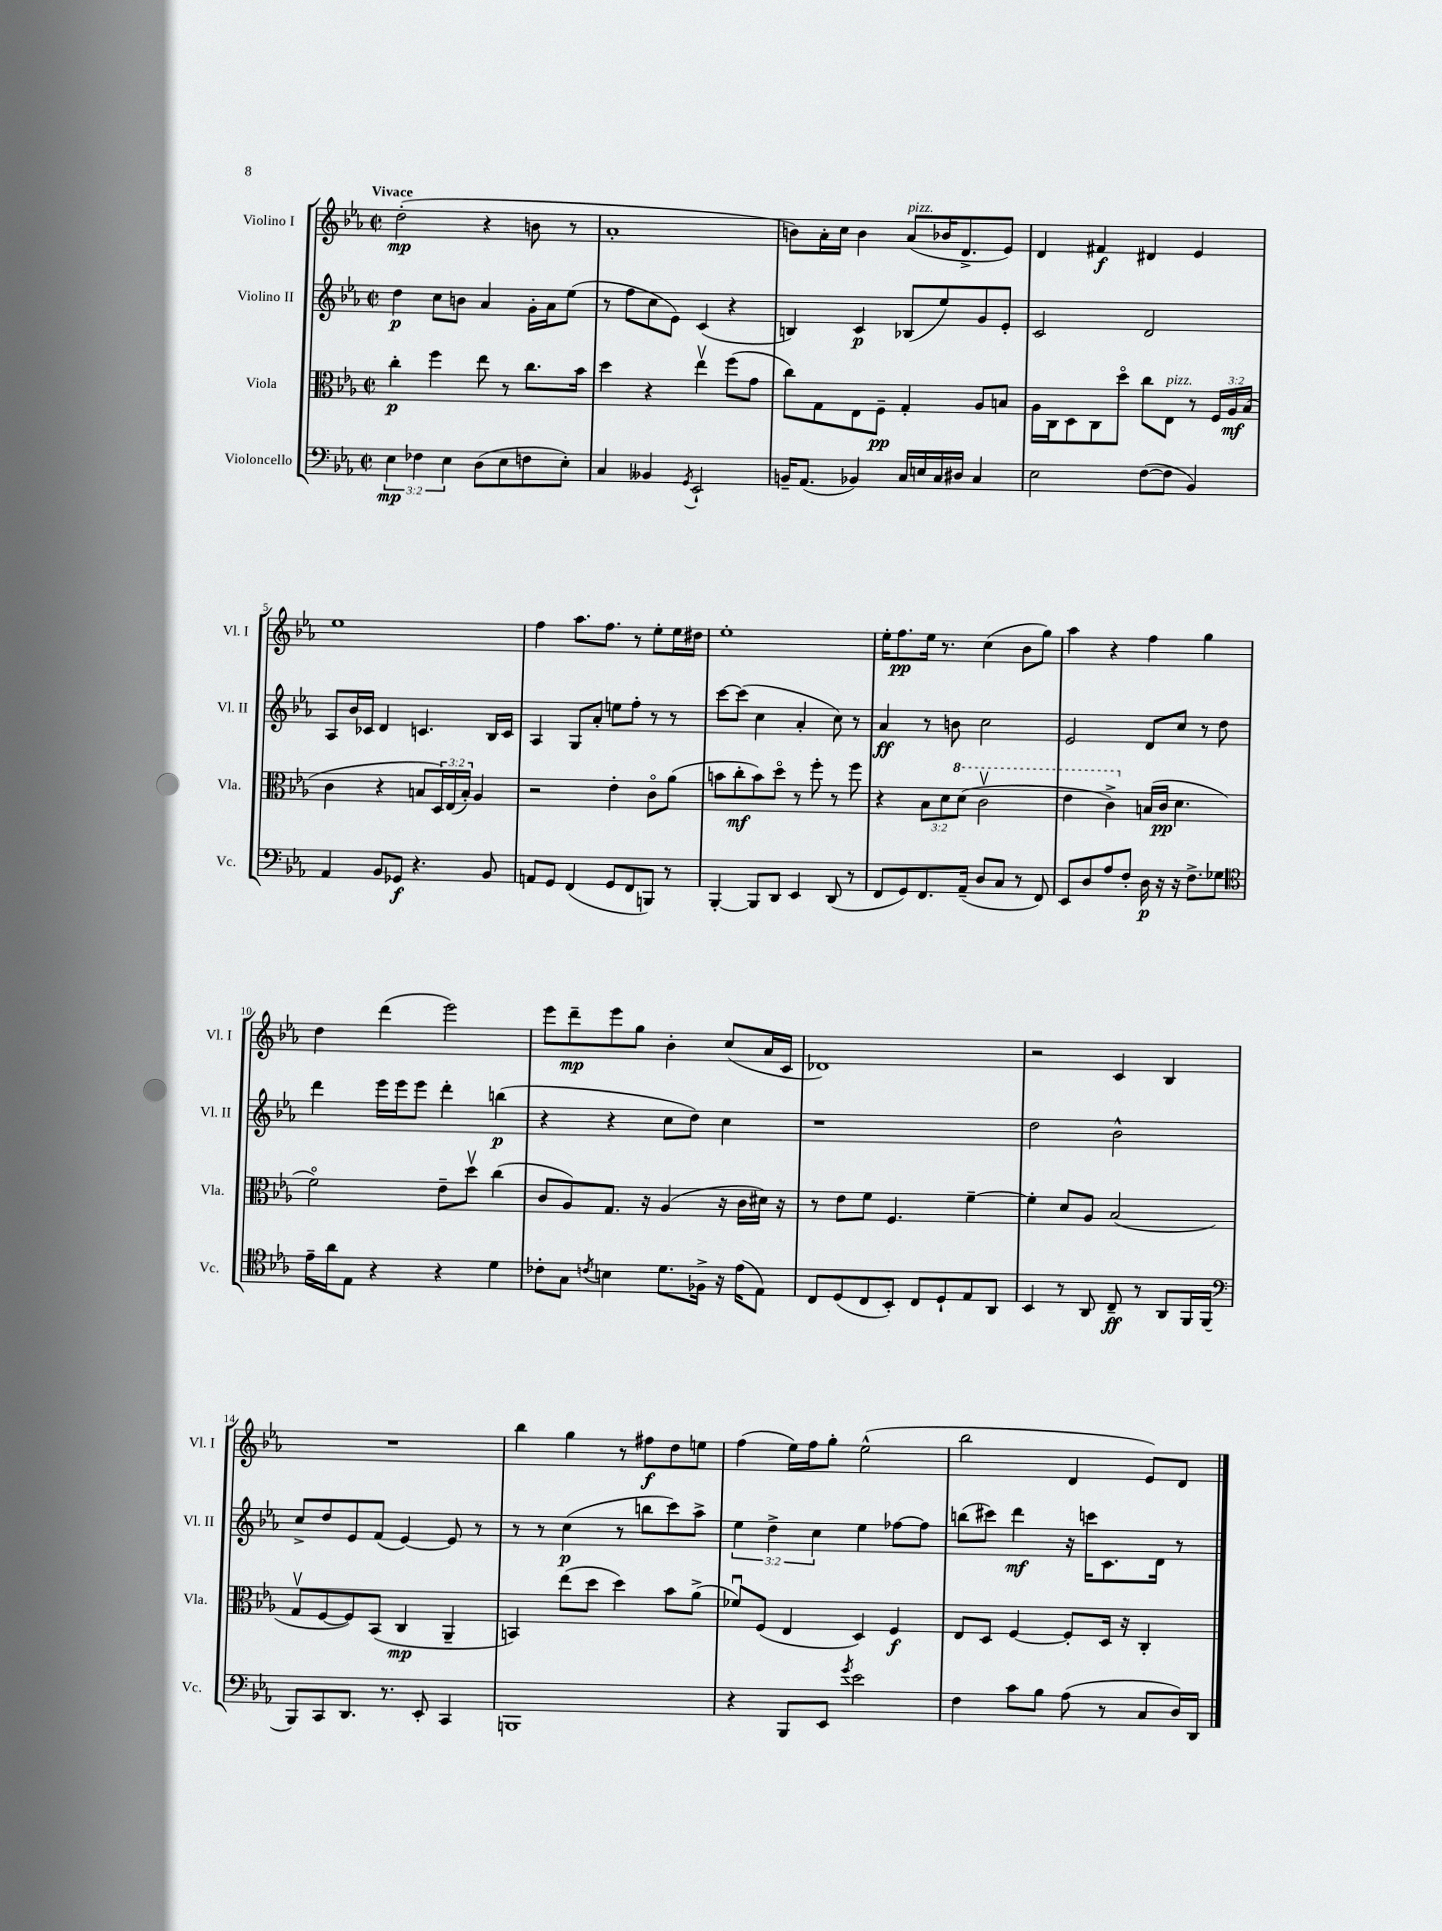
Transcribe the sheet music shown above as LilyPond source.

<<
\new StaffGroup <<
\new Staff = "s0" \with { instrumentName = "Violino I" shortInstrumentName = "Vl. I" } {
    \clef treble \key ees \major \defaultTimeSignature \time 2/2 \tempo "Vivace"
    d''2-.\mp( r4 b'8 r8 |
    aes'1-. |
    b'8) aes'16-. c''16 b'4 aes'8^\markup { \italic "pizz." }( bes'16 d'8.-> ees'8) |
    d'4 fis'4\f dis'4 ees'4 |
    ees''1 |
    f''4 aes''8. f''8. r8 ees''8-. ees''16 dis''16 |
    ees''1-. |
    ees''16-. f''8.\pp ees''16 r8. c''4( bes'8 g''8) |
    aes''4 r4 f''4 g''4 |
    d''4 d'''4( ees'''2) |
    ees'''8 d'''8--\mp ees'''8 g''8 bes'4-. c''8( aes'16 c'16 |
    des'1) |
    r2 c'4 bes4 |
    R1 |
    bes''4 g''4 r8 fis''8\f d''8 e''8 |
    f''4( ees''16) f''16 g''8-. ees''2-^( |
    bes''2 d'4 ees'8) d'8 \bar "|." |
}
\new Staff = "s1" \with { instrumentName = "Violino II" shortInstrumentName = "Vl. II" } {
    \clef treble \key ees \major \defaultTimeSignature \time 2/2 \override Staff.TupletNumber.text = #tuplet-number::calc-fraction-text
    d''4\p c''8 b'8 aes'4 g'16-. aes'16 ees''8( |
    r8 f''8 c''8 ees'8) c'4( r4 |
    b4) c'4\p bes8( ees''8) g'8 ees'8-. |
    c'2 d'2 |
    aes8 bes'16 ces'16 d'4 c'4. bes16 c'16 |
    aes4 g8 aes'8-. e''8 f''8-. r8 r8 |
    c'''8~ c'''8( c''4 aes'4-. c''8) r8 |
    aes'4\ff r8 b'8 c''2 |
    ees'2 d'8 c''8 r8 d''8 |
    d'''4 ees'''16 ees'''16 ees'''8 d'''4-. b''4\p( |
    r4 r4 c''8 d''8) c''4 |
    r1 |
    d''2 bes'2-^ |
    c''8-> d''8 ees'8 f'8( ees'4~) ees'8 r8 |
    r8 r8 c''4\p( r8 b''8 c'''8) aes''8-> |
    \tuplet 3/2 { ees''4 d''4-> c''4 } ees''4 fes''8~ fes''8 |
    b''8( cis'''8) d'''4\mf r16 c'''16 c'8. d'16 r8 \bar "|." |
}
\new Staff = "s2" \with { instrumentName = "Viola" shortInstrumentName = "Vla." } {
    \clef alto \key ees \major \defaultTimeSignature \time 2/2 \override Staff.TupletNumber.text = #tuplet-number::calc-fraction-text
    c''4-.\p f''4 ees''8 r8 c''8. bes'16 |
    d''4 r4 ees''4\upbow f''8( g'8 |
    c''8) g8 ees8 f8--\pp g4-. aes8 b8 |
    aes16 c16 d8 c8 d''8\flageolet c''8 ees8^\markup { \italic "pizz." } r8 \tuplet 3/2 { f16 aes16\mf bes16( } |
    c'4 r4 b8 \tuplet 3/2 { d16) ees16( b16-.) } aes4 |
    r2 ees'4-. c'8\flageolet aes'8( |
    b'8 c''8-.\mf b'8) d''8\flageolet r8 f''8-. r8 f''8 |
    r4 \tuplet 3/2 { bes8 d'8 \ottava #1 d''8( } c''2\upbow |
    ees''4 c''4->) \ottava #0 b16( c'16\pp d'4. |
    f'2\flageolet) ees'8-- d''8\upbow c''4( |
    c'8 aes8) g8. r16 aes4( r16 c'16 dis'16) r16 |
    r8 ees'8 f'8 f4. f'4~-- |
    f'4-. d'8 aes8 bes2( |
    g8\upbow f8~ f8) bes,8( c4\mp aes,4-- |
    b,4) ees''8( d''8 d''4) bes'8 aes'8->( |
    fes'8\downbow) f8( ees4 d4) f4\f |
    ees8 d8 f4~ f8-. d16 r16 c4-. \bar "|." |
}
\new Staff = "s3" \with { instrumentName = "Violoncello" shortInstrumentName = "Vc." } {
    \clef bass \key ees \major \defaultTimeSignature \time 2/2 \override Staff.TupletNumber.text = #tuplet-number::calc-fraction-text
    \tuplet 3/2 { ees4\mp fes4 ees4 } d8( ees8 f8 ees8-.) |
    c4 beses,4 \acciaccatura { g,8 } ees,2-! |
    b,16-- aes,8.( bes,4) c16 e16 c16 dis16 c4 |
    ees2 f8~( f8 bes,4) |
    aes,4 bes,8 ges,8\f r4. bes,8 |
    a,8 g,8 f,4( g,8 f,8 b,,8) r8 |
    bes,,4~-. bes,,8 d,8 ees,4 d,8( r8 |
    f,8 g,8) f,8. aes,16--( d8 c8 r8 f,8) |
    ees,8 d8 aes8 f8-. d16\p r16 r16 f8.-> ges8 |
    \clef tenor ees'16-- aes'16 ees8 r4 r4 d'4 |
    ces'8-. g8 \acciaccatura { c'8 } b4 d'8. fes16-> r16 ees'16( ees8) |
    c8 d8( c8 bes,8-.) c8 d8-! ees8 aes,8 |
    bes,4 r8 aes,8 c8--\ff r8 aes,8 f,16 f,16( |
    \clef bass bes,,8) c,8 d,8. r8. ees,8-. c,4 |
    b,,1 |
    r4 bes,,8 ees,8 \acciaccatura { g'8 } ees'2 |
    f4 c'8 bes8 aes8( r8 c8 d16) d,16 \bar "|." |
}
>>
>>
